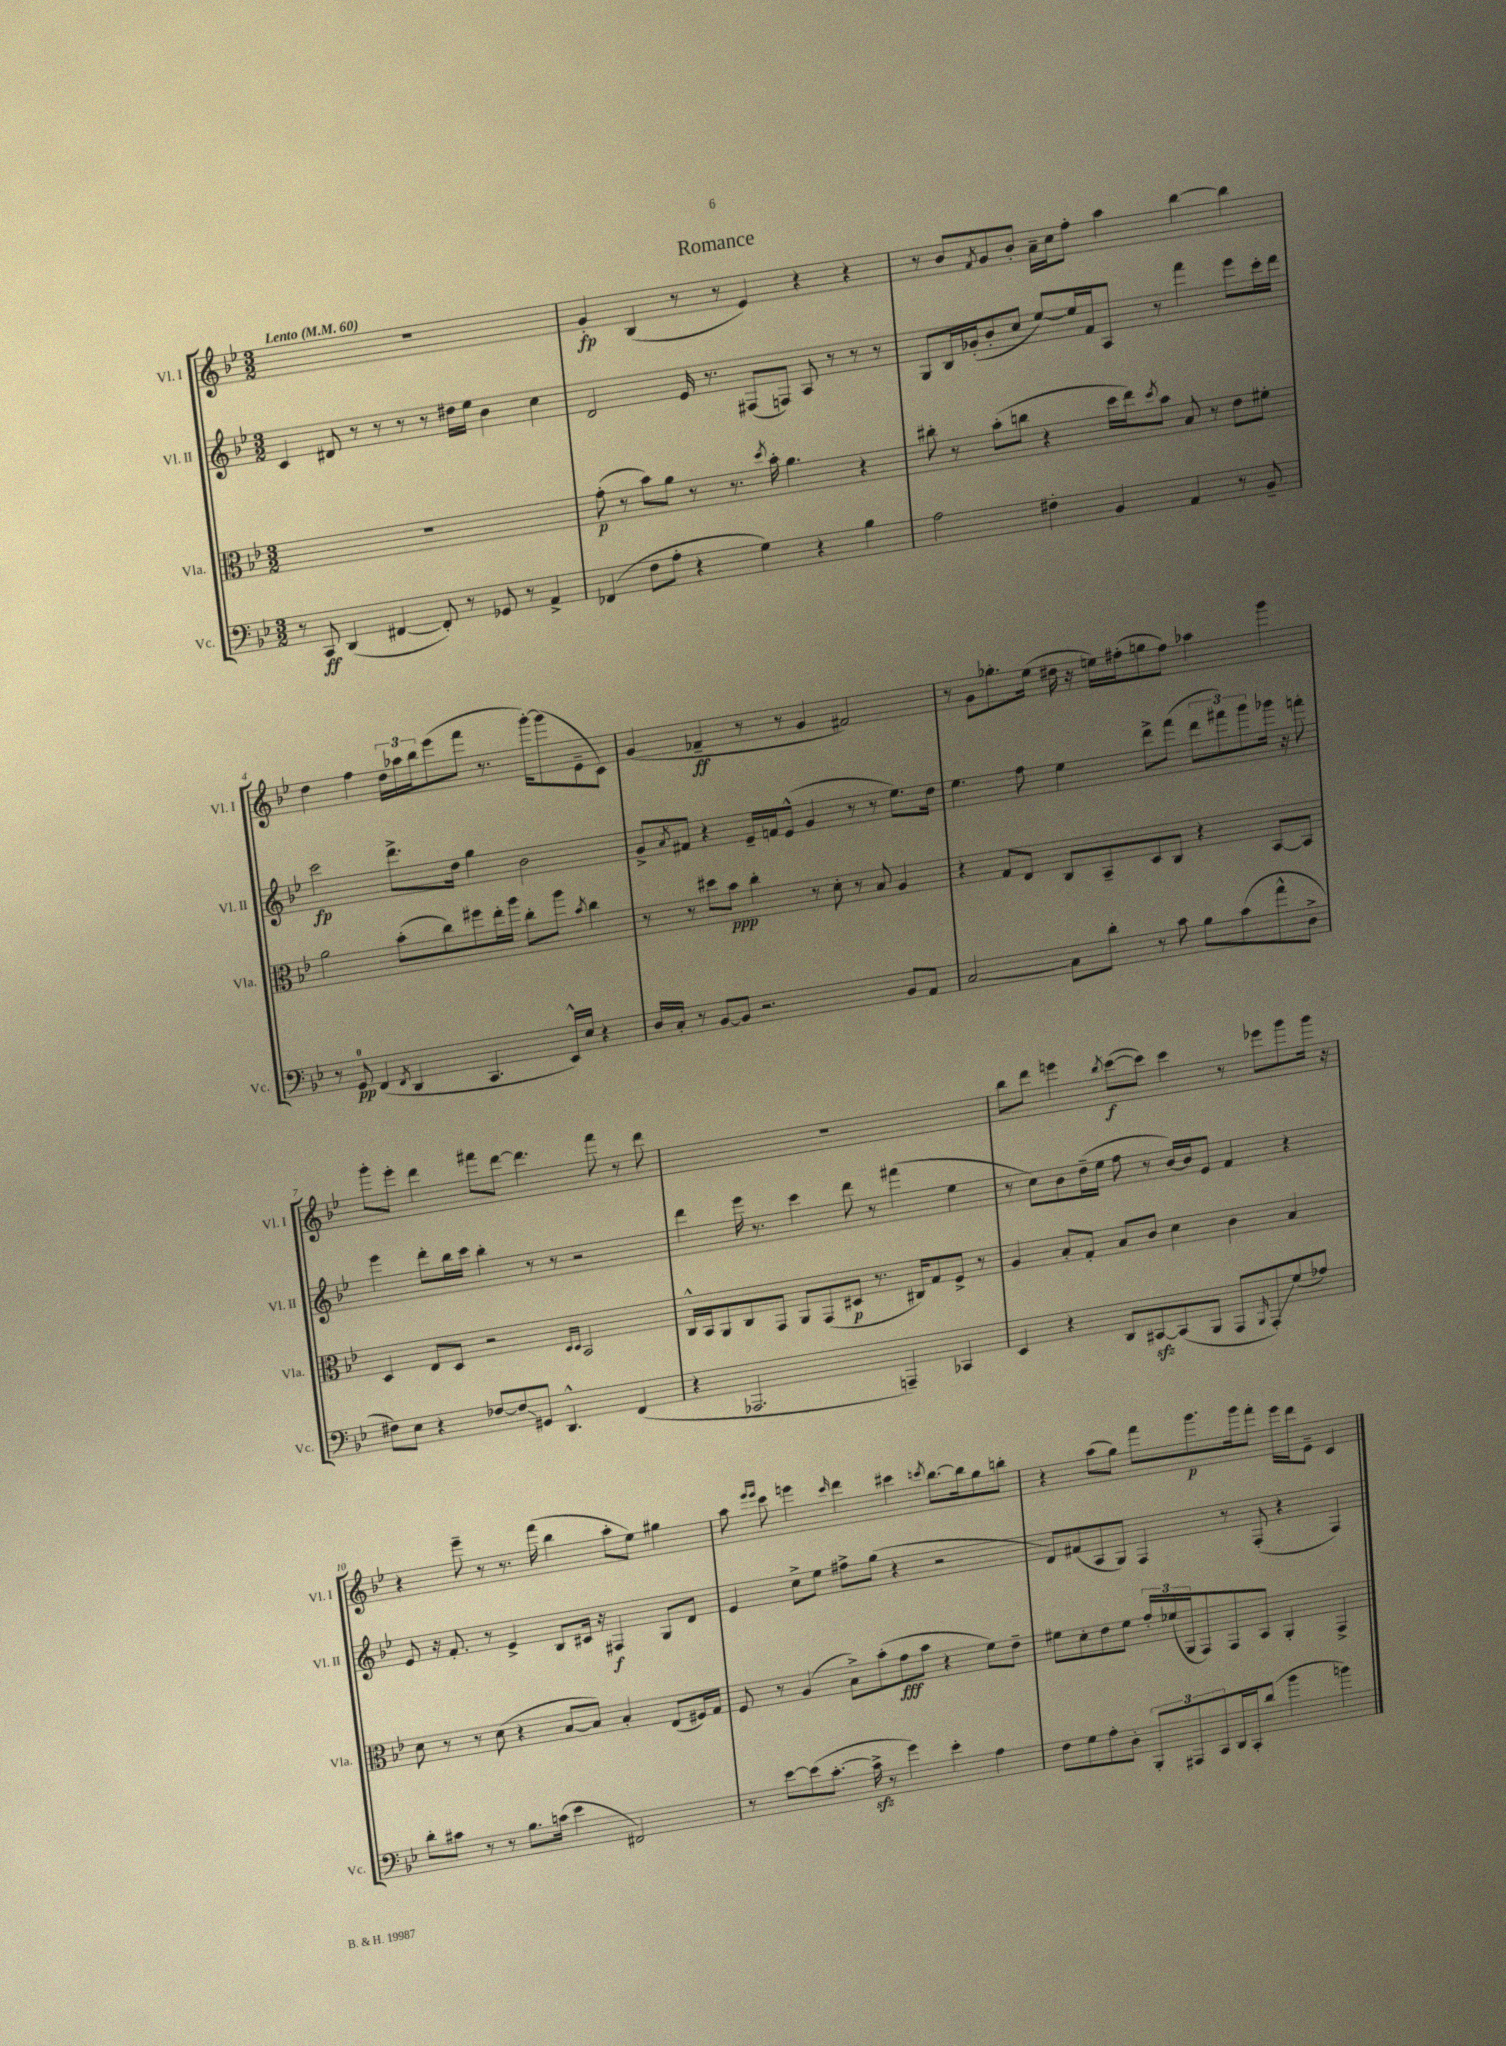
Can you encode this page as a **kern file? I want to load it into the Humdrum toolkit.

**kern	**kern	**kern	**kern
*staff4	*staff3	*staff2	*staff1
*clefF4	*clefC3	*clefG2	*clefG2
*k[b-e-]	*k[b-e-]	*k[b-e-]	*k[b-e-]
*M3/2	*M3/2	*M3/2	*M3/2
*MM60	*MM60	*MM60	*MM60
8r	1.r	4c	1.r
8CC	.	.	.
(4DD	.	8d#	.
.	.	8r	.
[4FF#	.	8r	.
.	.	8r	.
8FF#'])	.	8r	.
8r	.	16dd#	.
.	.	16ee-	.
8GG-	.	4b-	.
8r	.	.	.
4AA^	.	4cc	.
=	=	=	=
(4FF-	(8g'	2d	4g'
.	8r	.	.
8F	8b-)	.	(4B-
8A'	8a	.	.
4r	8r	16e-	8r
.	.	8.r	.
.	8.r	.	8r
4G)	.	(8F#	4e-)
.	8qdd	.	.
.	16b-'	.	.
.	4.a	8F)	.
4r	.	8A	4r
.	.	8r	.
4B-	4r	8r	4r
.	.	8r	.
=	=	=	=
2A	8cc#'	8G	8r
.	8r	16B-	8b-
.	.	(16g-'	.
.	.	.	8qf
.	(8b-'	8b-'	8g
.	8cc	8cc	8b-'
4F#'	4r	[8ee-)	16a~
.	.	.	16cc
.	.	16ee-]	8ff'
.	.	16f	.
4BB-	16dd	8A	4aa
.	16ee-)	.	.
.	8qdd	.	.
.	8b-	8r	.
4AA	8B-	4fff	[4bb-
.	8r	.	.
8r	8e-	8eee-	4bb-]
8BB-~	8f#'	16ccc'	.
.	.	16ddd	.
=	=	=	=
8r	2a	2ccc	4dd
8GG	.	.	.
(4FF	.	.	4ff
8qFF	.	.	.
4DD	(8b-'	8.ddd^	24dd
.	.	.	24aa-
.	.	.	24bb-
.	8cc)	.	(8eee-
.	.	16dd	.
4.CC	8ff#	4gg	8fff
.	16ee-'	.	8.r
.	16aa	.	.
.	8cc'	2b-	.
.	.	.	[16ggg')
16EE-^^)	8aa	.	(8ggg]
16E-	.	.	.
.	8qb-	.	.
4r	4cc	.	8e-~
.	.	.	8c)
=	=	=	=
16D	8r	8g^	(4g
16C'	.	.	.
.	.	8qa	.
8r	8r	8f#	.
[8BB-	8dd#	4r	4f-~
8BB-]	8b-	.	.
2.r	4cc'	16e-~	8r
.	.	16f	.
.	.	(8e-^^	8r
.	8r	4g	4g
.	8d'	.	.
.	8r	8r	2f#)
.	8B-	8r	.
8BB-	4A	8.ee-)	.
8AA	.	.	.
.	.	16dd	.
=	=	=	=
[2C	4r	4.ee-	8r
.	.	.	8g
.	8G	.	8.gg-'
.	8E-	8ff	.
.	.	.	(16ee-
8C]	8C	4ee-	16dd#
.	.	.	16r
8d'	8BB-~	.	16ee)
.	.	.	(16ff#'
8r	8D	8ddd^	8gg
8c	8C	(8fff	8ff#)
8B-	4r	12ddd	4aa-
.	.	12fff#)	.
(8c	.	.	.
.	.	12ggg	.
8a^^	[8BB-	16ggg-	4ggg
.	.	16r	.
8D^	8BB-]	8fff'	.
=	=	=	=
8F#)	4D	4eee-	8ggg'
8E-	.	.	8eee-'
4r	8E-	8ddd'	4ddd
.	8D	16bb-	.
.	.	16ccc	.
[8F-	2r	4bb-'	8fff#
8F-]	.	.	[8ddd
8GG#	.	8r	4.ddd]
4.DD^^	.	8r	.
.	16qqD	.	.
.	16qqD	.	.
.	2BB-	2r	.
.	.	.	8fff#
(4FF	.	.	8r
.	.	.	8ddd
=	=	=	=
4r	16C^^	4ddd	1.r
.	16BB-	.	.
.	8AA	.	.
2.AAA-	8C	16eee-	.
.	.	8.r	.
.	8GG	.	.
.	8AA	4ccc	.
.	(8GG	.	.
.	8D#	8ddd	.
.	8.r	8r	.
4AAA~)	.	(4fff#	.
.	16C#)	.	.
.	8G	.	.
4CC-	8F^	4ee-	.
.	8r	.	.
=	=	=	=
4EE-	4A	8r	8bb-
.	.	8cc)	8ddd
4r	8B-'	8b-	4eee
.	8G'	(16dd~	.
.	.	16ee-	.
.	.	.	8qbb-
8DD	8B-	8ff	([8ccc
[8CC#	8c	8r	8ccc])
(8CC#]	4d	[16b-)	4ccc
.	.	16b-]	.
8BBB-	.	8e-	.
8AAA	4c	4f	8r
16qqBBB-	.	.	.
8AAA')	.	.	8eee-
(8G	4B-	4r	8ggg
8A-)	.	.	16ggg
.	.	.	16r
=	=	=	=
8d'	8d	8e-	4r
8c#	8r	16r	.
.	.	8.f'	.
8r	8r	.	8eee-~
8r	(8d	8r	8r
8.B-	4r	4e-^	8.r
(16c	.	.	(16fff
4e-	[8B-	8B-	4bb-
.	8B-])	16c#	.
.	.	16r	.
2FF#)	4B-'	4F#	8aa'
.	.	.	8ee-)
.	(8E-	8G	4gg#
.	16F#)	8d	.
.	16G	.	.
=	=	=	=
8r	8F	4e-	8aa
.	.	.	16qqeee-
.	.	.	16qqeee-
[8e-	8r	.	8ccc
(8e-]	(4A	8cc^	4eee
[8.c'	.	8ee-	.
.	.	.	16qqccc
.	8B-^)	8ff#^	4ddd
16c^]	.	.	.
8r	(8b-'	(8gg	.
4g)	8g	4r	4ccc#
.	8b-	.	.
.	.	.	8qccc
4e-'	4r	2r	[8.bb-
.	.	.	16bb-]
4A	8f)	.	8gg
.	8e-~	.	8bb'
=	=	=	=
8F	8f#	8d)	4r
8G	8d'	(8f#	.
8A'	8e-	8A	(8aa
8D'	8f#	8G)	8gg)
12BBB-'	24g'	4F	8fff
.	(24f-	.	.
12AAA#	24AA	.	.
.	8GG)	.	8.ggg
12CC	.	.	.
16DD	8GG	8r	.
16CC'	.	.	16ggg
(8d	8BB-	(8F'	8fff'
4b-	4AA'	4r	16eee-
.	.	.	16ddd
.	.	.	8e-~
4b)	4GG^	4F)	4c
==	==	==	==
*-	*-	*-	*-
